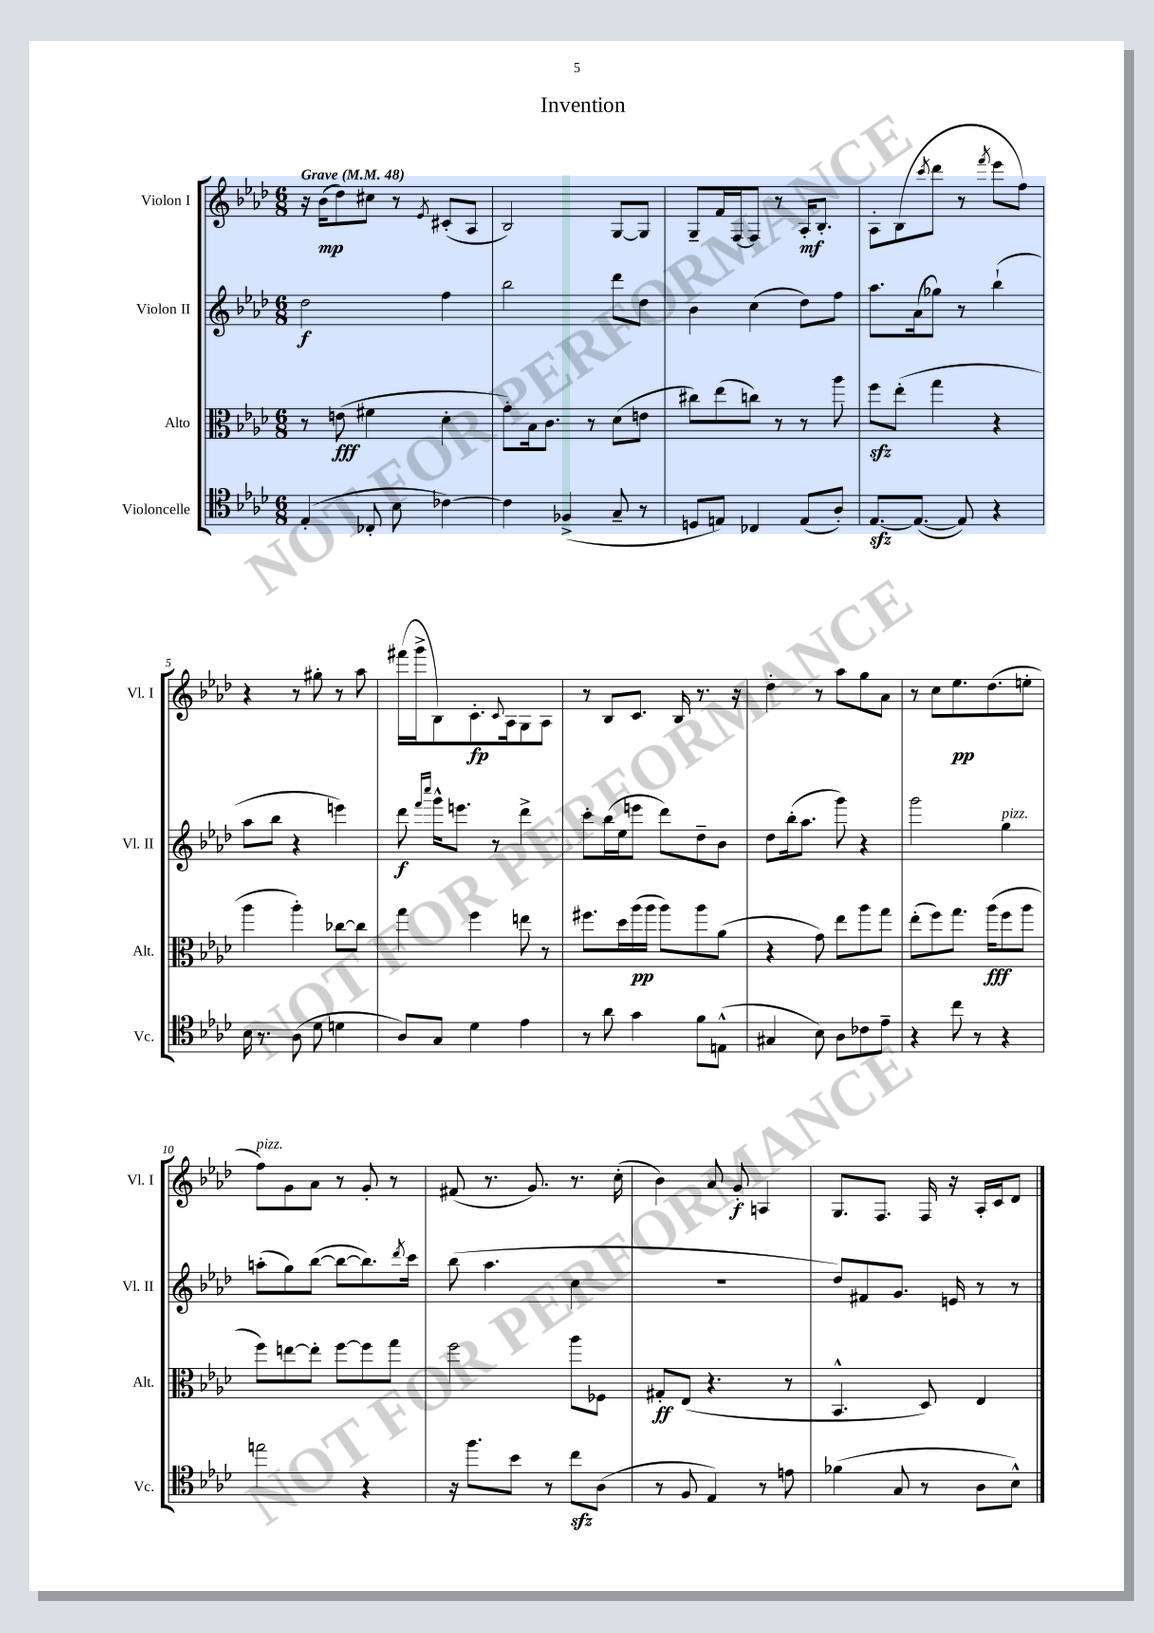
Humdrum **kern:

**kern	**kern	**kern	**kern
*staff4	*staff3	*staff2	*staff1
*clefC4	*clefC3	*clefG2	*clefG2
*k[b-e-a-d-]	*k[b-e-a-d-]	*k[b-e-a-d-]	*k[b-e-a-d-]
*M6/8	*M6/8	*M6/8	*M6/8
*MM48	*MM48	*MM48	*MM48
(4E-'	8r	2dd-	16r
.	.	.	(16b-
.	(8e	.	8dd-)
8C-'	4f#	.	8cc#
8B-	.	.	8r
.	.	.	8qe-
[4c-)	4d-'	4ff	(8c#'
.	.	.	8A-
=	=	=	=
4c-]	8g')	2bb-	2B-)
.	16B-	.	.
.	8.c	.	.
(4F-^	.	.	.
.	8r	.	.
8G~	(8d-	8ddd-	[8G
8r	8e	8dd-	8G]
=	=	=	=
8D	8cc#)	4b-	8G~
8E)	(8ee-	.	16f
.	.	.	[16F
4C-	8cc)	(4cc	8F]
.	8r	.	8r
(8E	8r	8dd-)	16A-'
.	.	.	8.B-'
8A-')	8aa-	8ff	.
=	=	=	=
[8.E-	8ff	8.aa-	8A-'
.	(8ee-'	.	(8B-
(8.E-_	.	(16a-	.
.	.	.	8qccc
.	4gg	8gg-)	8ddd-
8E-])	.	8r	8r
.	.	.	8qfff
4r	4r	(4bb-`	8eee-
.	.	.	8ff)
=	=	=	=
16B-	4aa-	8aa-	4r
8.r	.	.	.
.	.	8bb-	.
(8A-	4aa-')	4r	8r
8d-	.	.	8gg#'
4d	[8cc-	4eee)	8r
.	8cc-]	.	8aa-
=	=	=	=
8A-)	4gg	8ddd-	(16fff#
.	.	.	16ggg^
.	.	16qqfff	.
.	.	16qqcccc	.
8G	.	16ggg^^	8B-)
.	.	8.eee	.
4d-	4ff	.	8.c'
.	.	8r	.
.	.	.	8qqc
.	.	.	16A-
4e-	8ee	4ddd-^	8G
.	8r	.	8A-
=	=	=	=
8r	8.ff#	8ccc'	8r
8a-	.	(16bb-	8B-
.	16dd-	16ee-	.
4g	(16aa-	8eee	8.c
.	16aa-	.	.
.	8aa-)	8ddd-)	.
.	.	.	16B-
8f	8aa-	8dd-~	8.r
(8E^^	(8a-	8b-	.
.	.	.	16r
=	=	=	=
4G#	4r	8dd-	4dd-'
.	.	(16bb-'	.
.	.	8.aa-	.
8B-)	8g)	.	8r
8A-	8ee-	8ggg)	8aa-
8c-	8aa-	4r	8gg
8e-~	8gg	.	8a-
=	=	=	=
4r	(8ee-'	2ggg	8r
.	8ff)	.	8cc
8cc	8.gg	.	8.ee-
8r	.	.	.
.	(16aa-	.	(8.dd-
4r	8ff	4gg	.
.	8aa-	.	8ee'
=	=	=	=
2ee	8ff)	(8aa'	8ff)
.	[8ee	8gg)	8g
.	8ee']	([8bb-	8a-
.	[8ff	8bb-_	8r
4r	8ff]	8.bb-])	8g'
.	8gg	.	8r
.	.	8qddd-	.
.	.	16ccc	.
=	=	=	=
16r	2ff	(8bb-	(8f#
8.ff	.	.	.
.	.	4.aa-	8.r
8b-	.	.	.
.	.	.	8.g)
8r	.	.	.
8cc	8aa-	4cc	8.r
(8A-	8F-	.	.
.	.	.	(16cc'
=	=	=	=
8r	8G#'	2.r	4b-)
8F	(8E-	.	.
4E-)	4.r	.	8a-
.	.	.	8g'
8r	.	.	4A
8e	8r	.	.
=	=	=	=
(4f-	4.BB-^^	8dd-)	8.G
.	.	8f#	.
.	.	.	8.F
8G	.	8.g	.
8r	8D-)	.	16F
.	.	16e	16r
8A-	4E-	8r	16A-'
.	.	.	16c
8B-^^)	.	8r	8d-
==	==	==	==
*-	*-	*-	*-
